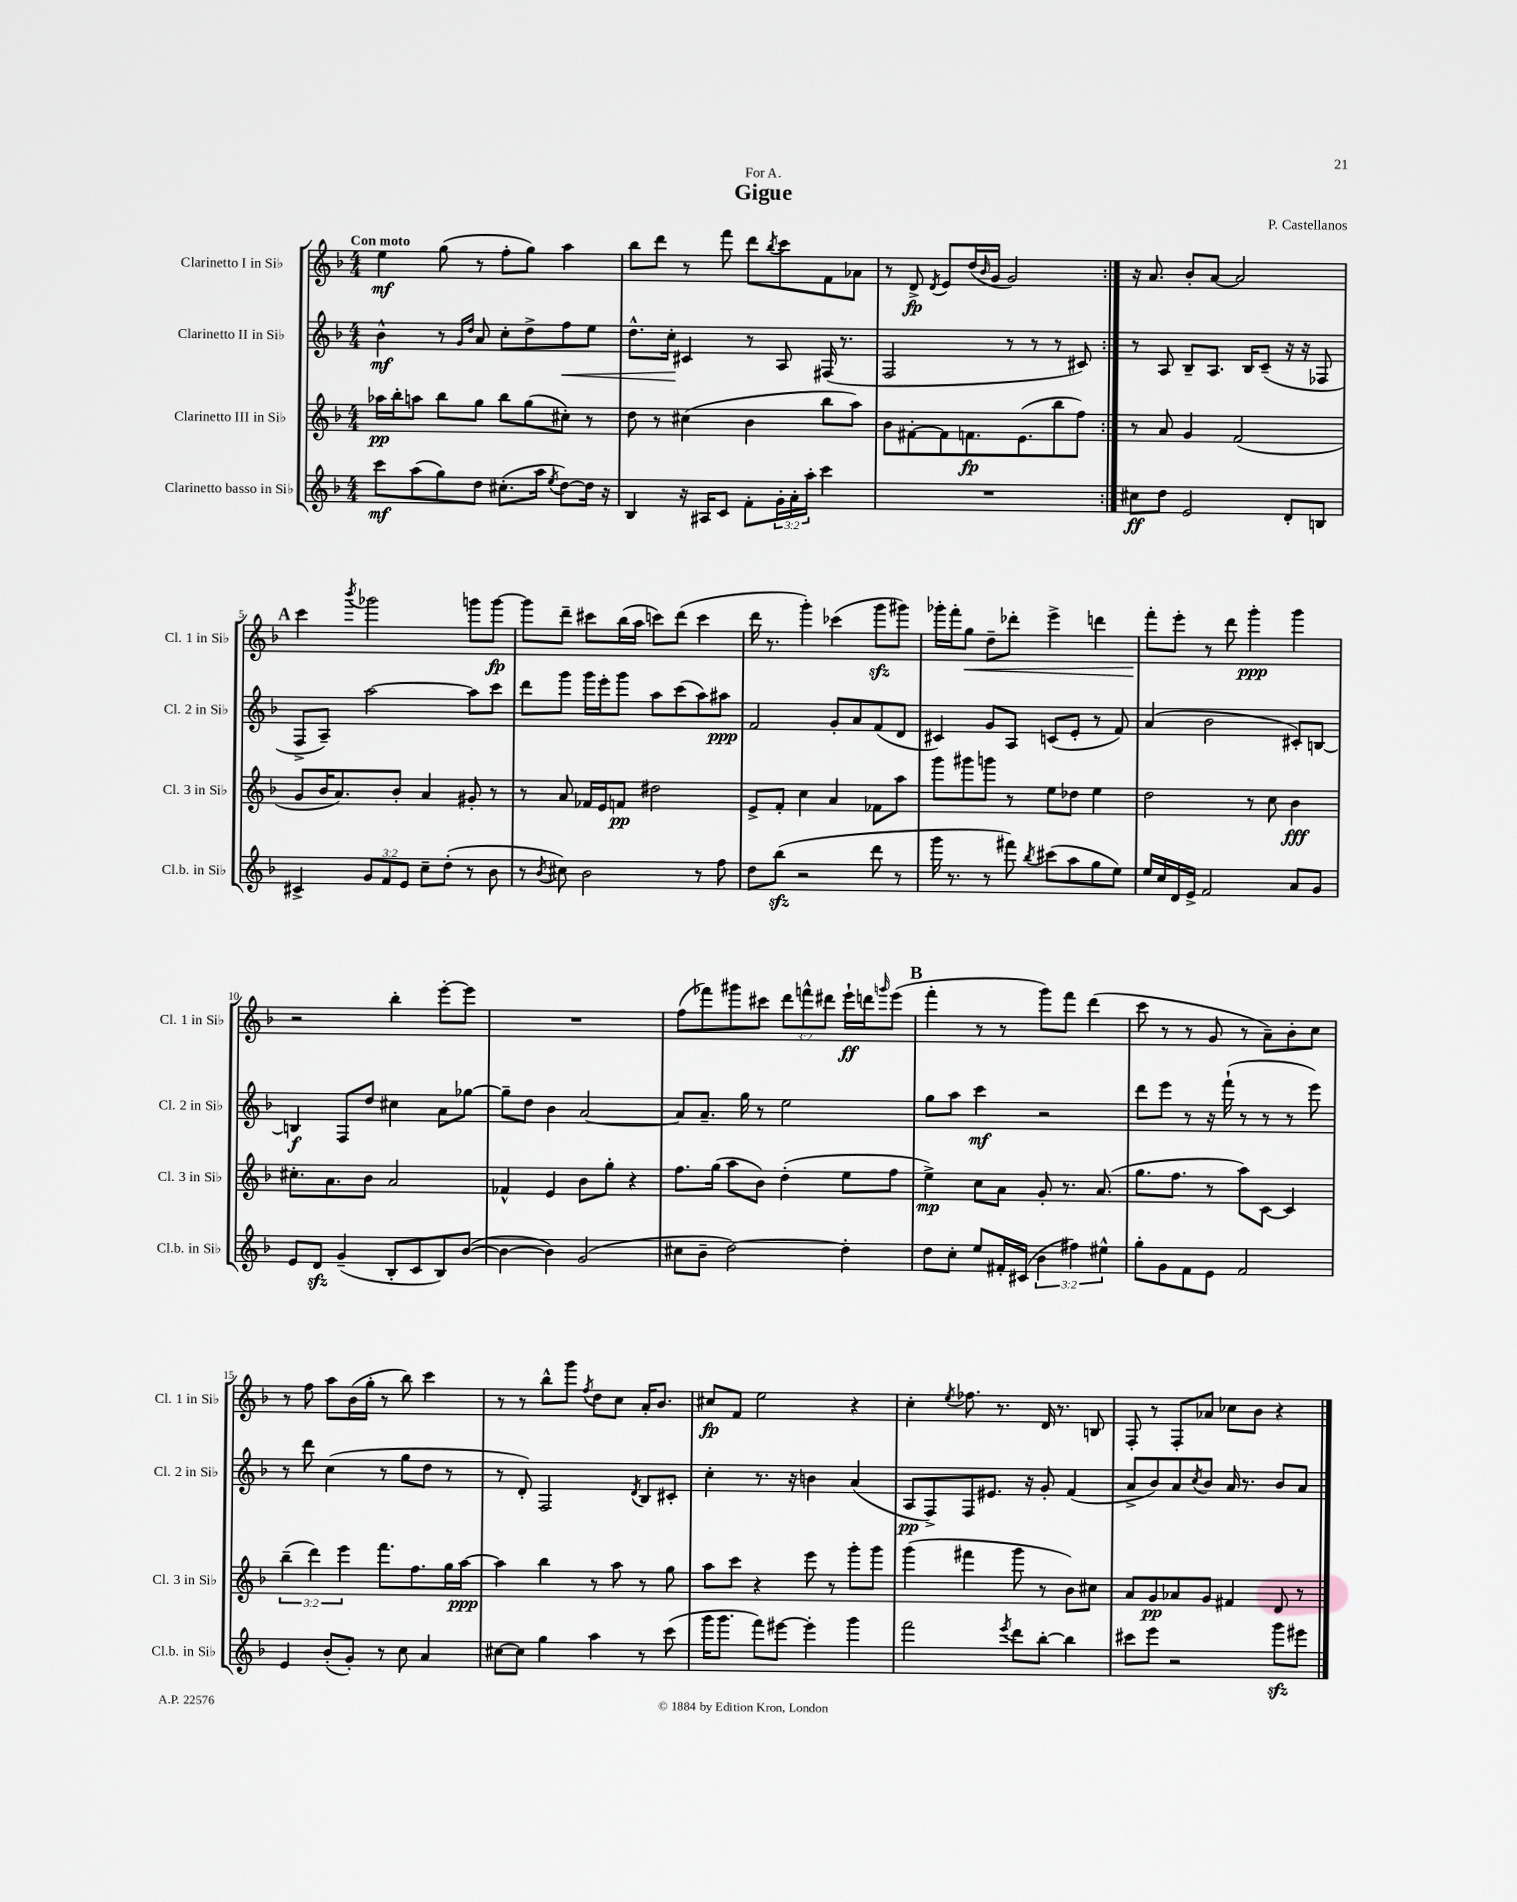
\header { title = "Gigue" composer = "P. Castellanos" dedication = "For A." }
<<
\new StaffGroup <<
\new Staff = "s0" \with { instrumentName = "Clarinetto I in Sib" shortInstrumentName = "Cl. 1 in Sib" } {
    \clef treble \key f \major \numericTimeSignature \time 4/4 \override Staff.TupletNumber.text = #tuplet-number::calc-fraction-text \tempo "Con moto"
    \repeat volta 2 { e''4\mf g''8( r8 f''8-. g''8) a''4 |
    bes''8 d'''8 r8 f'''8 d'''8 \acciaccatura { bes''8 } c'''8 f'8 aes'8 |
    r8 d'8->\fp \acciaccatura { d'8 } e'8 d''16( \grace { bes'16 } g'16 g'2) | }
    r16 a'8. bes'8-. a'8~ a'2 |
    \mark \markup { \bold "A" } c'''4 \acciaccatura { bes'''8 } ges'''2 g'''8 g'''8~\fp |
    g'''8 d'''8-- cis'''8 bes''16( a''16 c'''8) d'''8( c'''4 |
    d'''16 r8. g'''4-.) ces'''4( g'''8\sfz gis'''8) |
    ges'''16-. f'''16-. g''8\< d''8-- des'''8-. e'''4-> d'''4 |
    f'''8-.\! e'''8-. r8 d'''8 g'''4-.\ppp g'''4 |
    r2 bes''4-. e'''8~-. e'''8 |
    R1 |
    f''8( fes'''8) gis'''8 cis'''8 \tuplet 3/2 { d'''8 f'''8-^ dis'''8 } e'''16-!\ff d'''16 \grace { g'''16 } e'''8( |
    \mark \markup { \bold "B" } f'''4-. r8 r8 g'''8) f'''8 d'''4( |
    c'''8 r8 r8 g'8 r8 a'8--) bes'8-. c''8 |
    r8 f''8 a''8 bes'16( g''16-. r8 bes''8) c'''4 |
    r8 r8 bes''8-^ g'''8 \acciaccatura { f''8 } d''8 c''8 a'16-. bes'8. |
    cis''8\fp f'8 e''2 r4 |
    c''4-. \acciaccatura { e''8 } fes''8. r8. d'16 r8. b8 |
    f8-. r8 f8-. aes'8 ces''8 bes'8 r4 \bar "|." |
}
\new Staff = "s1" \with { instrumentName = "Clarinetto II in Sib" shortInstrumentName = "Cl. 2 in Sib" } {
    \clef treble \key f \major \numericTimeSignature \time 4/4
    \repeat volta 2 { bes'4-^\mf r8 \grace { g'16 d''16 } a'8 c''8-. d''8-> f''8\< e''8 |
    d''8.-^ c''16-.\! cis'4 r8 a8 fis16( r8. |
    f2 r8 r8 r8 cis'8) | }
    r8 a8 bes8-- a8. bes16 c'8--( r16 r16 fes8 |
    \mark \markup { \bold "A" } f8-> a8--) a''2~ a''8 c'''8 |
    d'''8 g'''8 g'''16 e'''16-. g'''8 a''8 c'''8( a''8) ais''8\ppp |
    f'2 g'8-. a'8 f'8( d'8 |
    cis'4) g'8 a8 c'8( e'8-. r8 f'8) |
    a'4( bes'2 cis'8-.) b8~ |
    b4\f f8 d''8 cis''4 a'8 ges''8~ |
    ges''8-- d''8 bes'4 a'2~ |
    a'8 a'8.-- g''16 r8 e''2 |
    \mark \markup { \bold "B" } g''8 a''8 c'''4\mf r2 |
    d'''8 e'''8 r8 r16 f'''16-!( r8 r8 r8 e'''8) |
    r8 d'''8 c''4( r8 g''8 d''8 r8 |
    r8 d'8-.) f2 \acciaccatura { d'8 } bes8 cis'8-. |
    c''4-. r8. r16 b'4 a'4( |
    a8\pp f8->) f8 eis'8. r16 g'8-. f'4( |
    a'8-> bes'8) a'8 \acciaccatura { c''8 } bes'8 a'16 r8. bes'8 a'8 \bar "|." |
}
\new Staff = "s2" \with { instrumentName = "Clarinetto III in Sib" shortInstrumentName = "Cl. 3 in Sib" } {
    \clef treble \key f \major \numericTimeSignature \time 4/4 \override Staff.TupletNumber.text = #tuplet-number::calc-fraction-text
    \repeat volta 2 { aes''16\pp bes''16-. a''8 bes''8 g''8 bes''8 g''8( cis''8-.) r8 |
    d''8 r8 cis''4( bes'4 bes''8 a''8) |
    bes'8 fis'8~-. fis'8 f'8.\fp e'8.( bes''8 f''8) | }
    r8 a'8 g'4 f'2( |
    \mark \markup { \bold "A" } g'8 bes'16 a'8.) bes'8-. a'4 gis'8-. r8 |
    r8 a'8 fes'16 e'16 f'8\pp dis''2 |
    e'8-> f'8-. c''4 a'4 fes'8 a''8 |
    g'''8 gis'''8 g'''8 r8 e''8 des''8 e''4 |
    d''2 r8 c''8 bes'4\fff |
    cis''8.-. a'8. bes'8 a'2 |
    fes'4-^ e'4 bes'8 g''8-. r4 |
    f''8. g''16( a''8 bes'8) d''4-.( e''8 f''8 |
    \mark \markup { \bold "B" } e''4->\mp) c''8 a'8 g'8-. r8. a'8.( |
    g''8. f''8. r8 a''8) c'8~ c'4 |
    \tuplet 3/2 { bes''4--( d'''4) e'''4 } f'''8. f''8. g''16 a''16~\ppp |
    a''4 bes''4 r8 a''8 r8 g''8 |
    a''8 c'''8 r4 e'''8 r8 g'''8-. g'''8 |
    g'''4( fis'''4 g'''8 r8 bes'8) cis''8 |
    a'8 g'8\pp aes'8 g'8 fis'4 d'8 r8 \bar "|." |
}
\new Staff = "s3" \with { instrumentName = "Clarinetto basso in Sib" shortInstrumentName = "Cl.b. in Sib" } {
    \clef treble \key f \major \numericTimeSignature \time 4/4 \override Staff.TupletNumber.text = #tuplet-number::calc-fraction-text
    \repeat volta 2 { c'''8\mf a''8( g''8) d''8 cis''8.-.( a''16 \acciaccatura { e''8 } d''8~) d''16 r16 |
    bes4 r16 ais16 c'8 f'8-. \tuplet 3/2 { g'16-. a'16-. a''16-. } c'''4 |
    R1 | }
    cis''8\ff d''8 e'2 d'8-. b8 |
    \mark \markup { \bold "A" } cis'4-> \tuplet 3/2 { g'8 f'8 e'8 } c''8-- d''8-.( r8 bes'8 |
    r8 \acciaccatura { bes'8 } cis''8) bes'2 r8 f''8 |
    d''8 bes''8\sfz( r2 d'''8 r8 |
    g'''16 r8. r8 fis'''8) \acciaccatura { bes''8 } cis'''8( a''8 g''8 e''8) |
    e''16 c''16 d'16 e'16-> f'2 a'8 g'8 |
    e'8 d'8\sfz g'4--( bes8-. c'8 bes8) bes'8~( |
    bes'4~ bes'4) g'2( |
    cis''8 bes'8-- d''2~) d''4-. |
    \mark \markup { \bold "B" } d''8 c''8-. e''8 fis'16-. cis'16( \tuplet 3/2 { bes'4 fis''4) eis''4-^ } |
    g''8-. g'8 f'8 e'8 f'2 |
    e'4 bes'8-.( g'8-.) r8 c''8 a'4 |
    cis''8~ cis''8 g''4 a''4 r8 c'''8( |
    g'''16 g'''8. f'''8) eis'''8~ eis'''4-. g'''4 |
    f'''2 \acciaccatura { e'''8 } d'''8 bes''8~-. bes''4 |
    cis'''8 e'''8 r2 g'''8\sfz eis'''8 \bar "|." |
}
>>
>>
